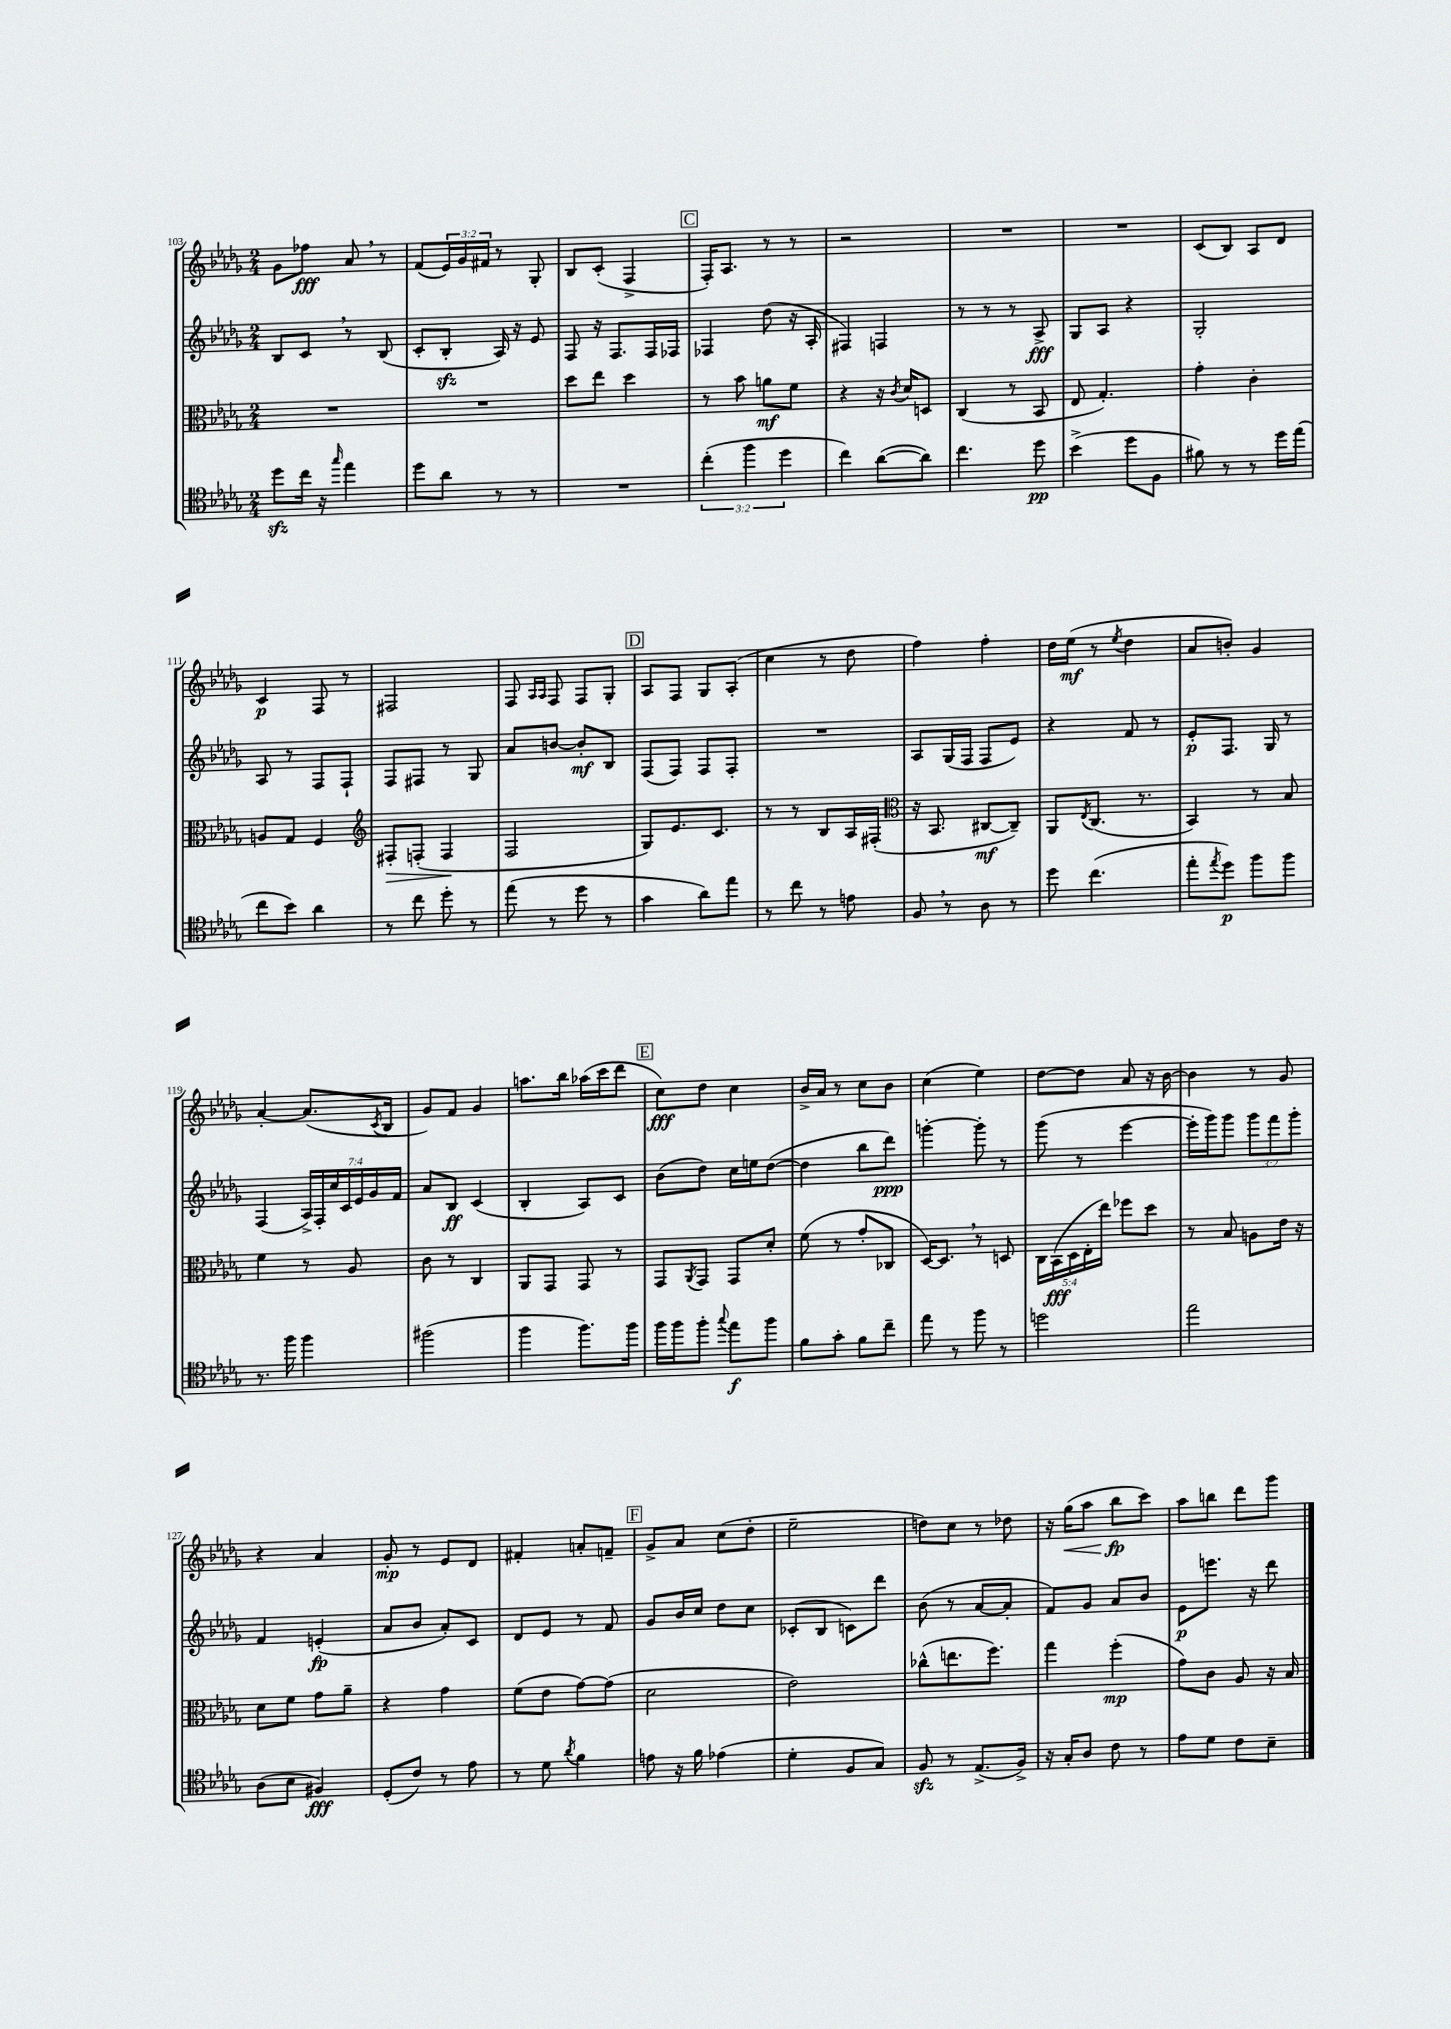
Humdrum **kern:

**kern	**dynam	**kern	**dynam	**kern	**dynam	**kern	**dynam
*part4	*part4	*part3	*part3	*part2	*part2	*part1	*part1
*staff4	*staff4	*staff3	*staff3	*staff2	*staff2	*staff1	*staff1
*clefC4	*	*clefC3	*	*clefG2	*	*clefG2	*
*k[b-e-a-d-g-]	*	*k[b-e-a-d-g-]	*	*k[b-e-a-d-g-]	*	*k[b-e-a-d-g-]	*
*M2/4	*	*M2/4	*	*M2/4	*	*M2/4	*
=103	=103	=103	=103	=103	=103	=103	=103
8dd-zz\L	.	2r	.	8B-/L	.	8g-\L	.
16cc\Jk	.	.	.	8c,/J	.	8ff-X\J	fff
16r	.	.	.	.	.	.	.
16qqgg-/	.	.	.	.	.	.	.
4ee-\	.	.	.	8r	.	8a-,/	.
.	.	.	.	(8B-/	.	8r	.
=104	=104	=104	=104	=104	=104	=104	=104
8dd-\L	.	2r	.	8c'/L	.	(8f/L	.
8a-\J	.	.	.	8B-zz'/J	.	24e-/L)	.
.	.	.	.	.	.	24g-/	.
.	.	.	.	.	.	24f#X/JJ	.
8r	.	.	.	16A-/)	.	8r	.
.	.	.	.	16r	.	.	.
8r	.	.	.	8e-/	.	8G-'/	.
=105	=105	=105	=105	=105	=105	=105	=105
2r	.	8dd-\L	.	8F/	.	8B-/L	.
.	.	8ee-\J	.	16r	.	(8c'/J	.
.	.	.	.	8.F/L	.	.	.
.	.	4dd-\	.	.	.	4F^/	.
.	.	.	.	16F/L	.	.	.
.	.	.	.	16F-X/JJ	.	.	.
!!LO:REH:place=s1:t=C
=106	=106	=106	=106	=106	=106	=106	=106
(6cc'\	.	8r	.	4F-X/	.	16F'/KL)	.
.	.	.	.	.	.	8.A-/J	.
.	.	8b-\	.	.	.	.	.
6ff\	.	.	.	.	.	.	.
.	.	8an\L	mf	(8dd-\	.	8r	.
6dd-\	.	.	.	.	.	.	.
.	.	8f\J	.	16r	.	8r	.
.	.	.	.	16A-'/	.	.	.
=107	=107	=107	=107	=107	=107	=107	=107
4cc\)	.	4r	.	4F#X/)	.	2r	.
([8a-\L	.	16r	.	4Fn/	.	.	.
.	.	8qc/	.	.	.	.	.
.	.	16d-/KL	.	.	.	.	.
8a-\J])	.	8Dn/J	.	.	.	.	.
=108	=108	=108	=108	=108	=108	=108	=108
4.cc\	.	(4C/	.	8r	.	2r	.
.	.	.	.	8r	.	.	.
.	.	8r	.	8r	.	.	.
8dd-\	pp	8BB-/	.	8A-^/	fff	.	.
=109	=109	=109	=109	=109	=109	=109	=109
(4b-^\	.	8E-/	.	8G-/L	.	2r	.
.	.	4.G-'/)	.	8A-/J	.	.	.
8dd-\L	.	.	.	4r	.	.	.
8F\J	.	.	.	.	.	.	.
=110	=110	=110	=110	=110	=110	=110	=110
8f#X\)	.	4g-'\	.	2G-'/	.	(8c/L	.
8r	.	.	.	.	.	8B-/J)	.
8r	.	4c'\	.	.	.	8A-/L	.
16dd-\LL	.	.	.	.	.	8d-/J	.
(16ee-\JJ	.	.	.	.	.	.	.
!!LO:LB:g=z
=111	=111	=111	=111	=111	=111	=111	=111
8cc\L	.	8An/L	.	8A-/	.	4c/	p
8b-\J)	.	8G-/J	.	8r	.	.	.
4a-\	.	4F/	.	8F/L	.	8F/	.
.	.	.	.	8F`/J	.	8r	.
=112	=112	=112	=112	=112	=112	=112	=112
*	*	*clefG2	*	*	*	*	*
!	!	!	!LO:HP:b	!	!	!	!
8r	.	8F#X'/L	>	8F/L	.	2F#X/	.
8cc\	.	(8Fn'/J	.	8F#X/J	.	.	.
8dd-'\	.	4F/	.	8r	.	.	.
8r	.	.	.	8G-/	.	.	.
.	.	.	]	.	.	.	.
=113	=113	=113	=113	=113	=113	=113	=113
(8ee-\	.	2F/	.	8a-/L	.	8F/	.
.	.	.	.	.	.	16qqA-/LL	.
.	.	.	.	.	.	16qqA-/JJ	.
8r	.	.	.	[8bn/J	.	8F/	.
8dd-\	.	.	.	8b'/L]	mf	8F/L	.
8r	.	.	.	8B-/J	.	8G-'/J	.
!!LO:REH:place=s1:t=D
=114	=114	=114	=114	=114	=114	=114	=114
4g-\	.	8G-/L)	.	(8F/L	.	8A-/L	.
.	.	8.e-/	.	8F/J)	.	8F/J	.
8a-\L)	.	.	.	8F/L	.	8G-/L	.
.	.	8.c/J	.	.	.	.	.
8ee-\J	.	.	.	8F'/J	.	(8A-'/J	.
=115	=115	=115	=115	=115	=115	=115	=115
8r	.	8r	.	2r	.	4cc\	.
8cc\	.	8r	.	.	.	.	.
8r	.	8B-/L	.	.	.	8r	.
8en\	.	16A-/L	.	.	.	8dd-\	.
.	.	(16F#X'/JJ	.	.	.	.	.
=116	=116	=116	=116	=116	=116	=116	=116
*	*	*clefC3	*	*	*	*	*
8F,/	.	16r	.	8A-/L	.	4ff\)	.
.	.	8.BB-/	.	.	.	.	.
8r	.	.	.	(16G-/L	.	.	.
.	.	.	.	16F/JJ	.	.	.
8A-\	.	[8C#X/L	mf	8F/L	.	4ff'\	.
8r	.	8C#~/J])	.	8e-/J)	.	.	.
=117	=117	=117	=117	=117	=117	=117	=117
8dd-\	.	8AA-/L	.	4r	.	16dd-\LL	.
.	.	.	.	.	.	(16ee-\JJ	mf
.	.	8qE-/	.	.	.	.	.
(4.cc\	.	(8.C/J	.	.	.	8r	.
.	.	.	.	.	.	8qee-/	.
.	.	.	.	8f/	.	4dd-\	.
.	.	8.r	.	.	.	.	.
.	.	.	.	8r	.	.	.
=118	=118	=118	=118	=118	=118	=118	=118
8ee-'\L	.	4BB-/)	.	8e-'/L	p	8a-/L	.
8qee-/	.	.	.	.	.	.	.
8dd-\J)	p	.	.	8.F/J	.	8bn'/J)	.
8ff\L	.	8r	.	.	.	4g-/	.
.	.	.	.	16G-/	.	.	.
8ff\J	.	8B-/	.	8r	.	.	.
!!LO:LB:g=z
=119	=119	=119	=119	=119	=119	=119	=119
8.r	.	4f\	.	(4F/	.	[4a-'/	.
16ff\	.	.	.	.	.	.	.
4ff\	.	8r	.	28A-^/LL)	.	(8.a-/L]	.
.	.	.	.	28F'/	.	.	.
.	.	.	.	28cc/	.	.	.
.	.	.	.	28c/	.	.	.
.	.	8A-/	.	.	.	.	.
.	.	.	.	28e-/	.	.	.
.	.	.	.	28g-/	.	.	.
.	.	.	.	.	.	8qc/	.
.	.	.	.	.	.	16B-/Jk	.
.	.	.	.	28f/JJ	.	.	.
=120	=120	=120	=120	=120	=120	=120	=120
(2ff#X\	.	8c\	.	8a-/L	.	8g-/L)	.
.	.	8r	.	8B-/J	ff	8f/J	.
.	.	4C/	.	(4c/	.	4g-/	.
=121	=121	=121	=121	=121	=121	=121	=121
4ff\	.	8AA-/L	.	4B-'/	.	8.aan\L	.
.	.	8GG-/J	.	.	.	.	.
.	.	.	.	.	.	16bb-\Jk	.
8.ff\L)	.	8GG-/	.	8A-/L)	.	(16aa-X\LL	.
.	.	.	.	.	.	16ccc\J	.
.	.	8r	.	8c/J	.	8ddd-\J	.
16ff\Jk	.	.	.	.	.	.	.
!!LO:REH:place=s1:t=E
=122	=122	=122	=122	=122	=122	=122	=122
16ff\LL	.	8GG-/L	.	(8b-\L	.	8cc\L)	fff
16ff\J	.	.	.	.	.	.	.
.	.	8qAA-/	.	.	.	.	.
8ff'\J	.	8GG-/J	.	8dd-\J)	.	8dd-\J	.
8qqgg-/	.	.	.	.	.	.	.
8ee-\L	f	8GG-/L	.	16cc\LL	.	4cc\	.
.	.	.	.	16een\J	.	.	.
8ff\J	.	8d-'/J	.	([8dd-\J	.	.	.
=123	=123	=123	=123	=123	=123	=123	=123
8f\L	.	(8f\	.	4dd-\]	.	16b-^/LL	.
.	.	.	.	.	.	16a-/JJ	.
8g-'\J	.	8r	.	.	.	8r	.
8f\L	.	8g-'/L	.	8bb-\L	.	8cc\L	.
8cc~\J	.	8C-X/J	.	8ddd-\J)	ppp	8b-\J	.
=124	=124	=124	=124	=124	=124	=124	=124
8ee-\	.	[16D-/KL)	.	[4gggn'\	.	(4cc\	.
.	.	8.D-,/J]	.	.	.	.	.
8r	.	.	.	.	.	.	.
8ff\	.	8r	.	8ggg'\]	.	4ee-\)	.
8r	.	8Dn/	.	8r	.	.	.
=125	=125	=125	=125	=125	=125	=125	=125
2ddn\	.	20C\LL	.	(8ggg-\	.	[8dd-\L	.
.	.	(20BB-\	fff	.	.	.	.
.	.	20D-\	.	.	.	.	.
.	.	.	.	8r	.	8dd-\J]	.
.	.	20E-'\	.	.	.	.	.
.	.	20ee-\JJ)	.	.	.	.	.
.	.	8ff-X\L	.	[4eee-\	.	8a-/	.
.	.	8dd-\J	.	.	.	16r	.
.	.	.	.	.	.	[16b-\	.
=126	=126	=126	=126	=126	=126	=126	=126
2ee-\	.	8r	.	16eee-'\LL]	.	4b-\]	.
.	.	.	.	16ggg-\J)	.	.	.
.	.	8B-/	.	8ggg-\J	.	.	.
.	.	8An\L	.	12ggg-\L	.	8r	.
.	.	.	.	12fff\	.	.	.
.	.	16e-\Jk	.	.	.	8g-/	.
.	.	.	.	12ggg-'\J	.	.	.
.	.	16r	.	.	.	.	.
!!LO:LB:g=z
=127	=127	=127	=127	=127	=127	=127	=127
(8A-\L	.	8d-\L	.	4f/	.	4r	.
8B-\J	.	8f\J	.	.	.	.	.
4F#X/)	fff	8g-\L	.	(4en'/	fp	4a-/	.
.	.	8a-~\J	.	.	.	.	.
=128	=128	=128	=128	=128	=128	=128	=128
(8D-'/L	.	4r	.	8a-/L	.	8g-'/	mp
8c/J)	.	.	.	8b-/J	.	8r	.
8r	.	4g-\	.	8a-'/L)	.	8e-/L	.
8e-\	.	.	.	8c/J	.	8d-/J	.
=129	=129	=129	=129	=129	=129	=129	=129
8r	.	(8f\L	.	8d-/L	.	4f#X'/	.
8d-\	.	8e-\J	.	8e-/J	.	.	.
8qa-/	.	.	.	.	.	.	.
4f\	.	[8g-\L)	.	8r	.	8an'/L	.
.	.	(8g-\J]	.	8f/	.	8fn~/J	.
!!LO:REH:place=s1:t=F
=130	=130	=130	=130	=130	=130	=130	=130
8en\	.	2d-\	.	8g-/L	.	8g-^/L	.
16r	.	.	.	16b-/L	.	8a-/J	.
16f\	.	.	.	16cc/JJ	.	.	.
(4e-X\	.	.	.	8dd-\L	.	(8cc\L	.
.	.	.	.	8cc\J	.	8dd-'\J	.
=131	=131	=131	=131	=131	=131	=131	=131
4d-'\	.	2e-\)	.	(8c-X'/L	.	2ee-~\	.
.	.	.	.	8B-/J	.	.	.
8F/L	.	.	.	8cn\L)	.	.	.
8G-/J)	.	.	.	8ddd-\J	.	.	.
=132	=132	=132	=132	=132	=132	=132	=132
8Fzz/	.	(8cc-X^^\L	.	(8b-\	.	8ddn\L)	.
8r	.	8.een\	.	8r	.	8cc\J	.
(8.E-^/L	.	.	.	[8a-/L	.	8r	.
.	.	8.ff\J)	.	.	.	.	.
.	.	.	.	8a-'/J]	.	8dd-X\	.
16F^/Jk)	.	.	.	.	.	.	.
=133	=133	=133	=133	=133	=133	=133	=133
16r	.	4gg-\	.	8f/L)	.	16r	.
!	!	!	!	!	!	!	!LO:HP:b
16G-'/KL	.	.	.	.	.	(16gg-\KL	<
8A-/J	.	.	.	8g-/J	.	8aa-\J	.
8c\	.	(4ff'\	mp	8a-/L	.	8bb-\L	fp
8r	.	.	.	8b-/J	.	8ccc\J)	[
=134	=134	=134	=134	=134	=134	=134	=134
8e-\L	.	8g-\L)	.	8e-\L	p	8aa-\L	.
8d-\J	.	8c\J	.	8.eeen\J	.	8bbn\J	.
8c\L	.	8A-/	.	.	.	8ddd-\L	.
.	.	.	.	16r	.	.	.
8B-~\J	.	16r	.	8ddd-\	.	8ggg-\J	.
.	.	16B-/	.	.	.	.	.
==	==	==	==	==	==	==	==
*-	*-	*-	*-	*-	*-	*-	*-
